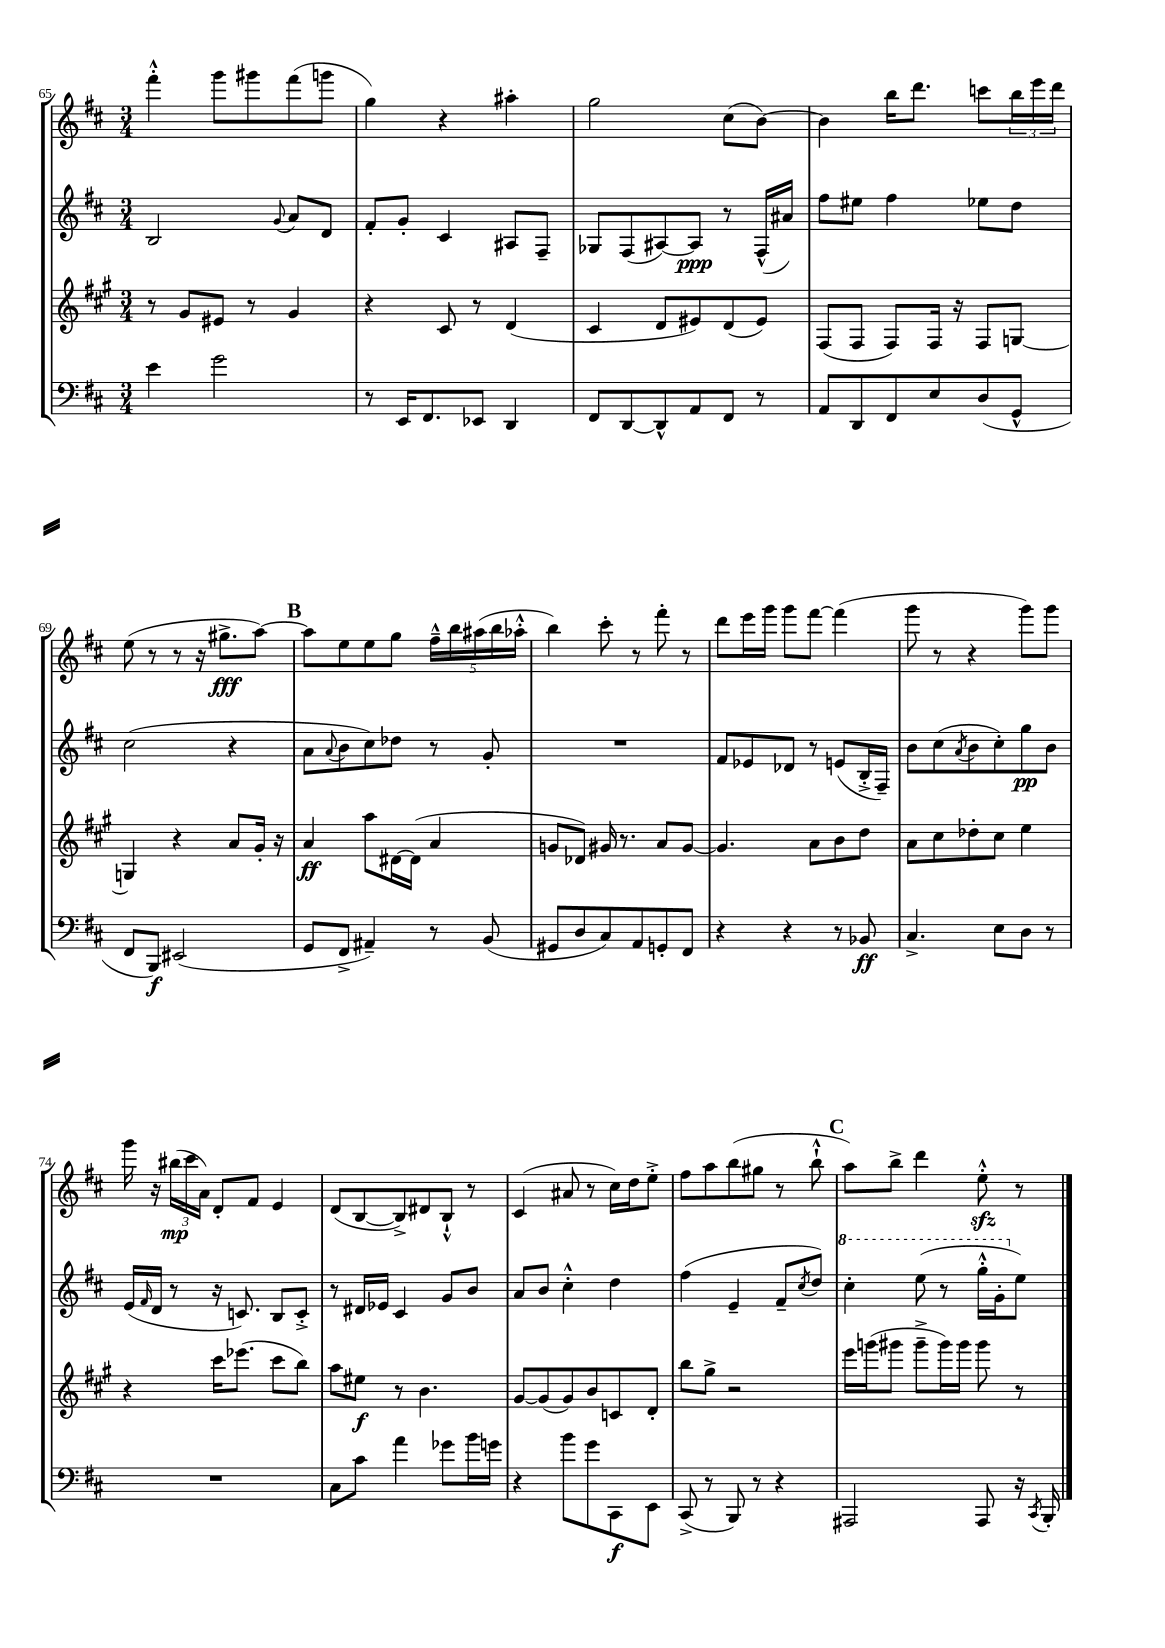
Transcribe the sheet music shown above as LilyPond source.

<<
\new StaffGroup <<
\new Staff = "s0" {
    \clef treble \key d \major \numericTimeSignature \time 3/4
    fis'''4-.-^ g'''8 gis'''8 fis'''8( g'''8 |
    g''4) r4 ais''4-. |
    g''2 cis''8( b'8~) |
    b'4 b''16 d'''8. c'''8 \tuplet 3/2 { b''16 e'''16 d'''16 } |
    e''8( r8 r8 r16 gis''8.->\fff a''8~) |
    \mark \markup { \bold "B" } a''8 e''8 e''8 g''8 \tuplet 5/4 { fis''16---^ b''16 ais''16( b''16 aes''16-.-^ } |
    b''4) cis'''8-. r8 fis'''8-. r8 |
    d'''8 e'''16 g'''16 g'''8 fis'''8~ fis'''4( |
    g'''8 r8 r4 g'''8) g'''8 |
    g'''16 r16 \tuplet 3/2 { bis''16\mp( cis'''16 a'16) } d'8-. fis'8 e'4 |
    d'8( b8~ b8->) dis'8 b8-!-^ r8 |
    cis'4( ais'8 r8 cis''16) d''16 e''8-.-> |
    fis''8 a''8 b''8( gis''8 r8 b''8-!-^ |
    \mark \markup { \bold "C" } a''8) b''8-> d'''4 e''8-.-^\sfz r8 \bar "|." |
}
\new Staff = "s1" {
    \clef treble \key d \major \numericTimeSignature \time 3/4
    b2 \appoggiatura { g'8 } a'8 d'8 |
    fis'8-. g'8-. cis'4 ais8 fis8-- |
    ges8 fis8( ais8~) ais8\ppp r8 fis16-^( ais'16) |
    fis''8 eis''8 fis''4 ees''8 d''8 |
    cis''2( r4 |
    \mark \markup { \bold "B" } a'8 \appoggiatura { a'8 } b'8 cis''8) des''8 r8 g'8-. |
    R2. |
    fis'8 ees'8 des'8 r8 e'8( b16-.-> fis16--) |
    b'8 cis''8( \acciaccatura { a'8 } b'8 cis''8-.) g''8\pp b'8 |
    e'16( \grace { fis'16 } d'16 r8 r16 c'8.) b8 c'8-.-> |
    r8 dis'16 ees'16 cis'4 g'8 b'8 |
    a'8 b'8 cis''4-.-^ d''4 |
    fis''4( e'4-- fis'8-- \acciaccatura { cis''8 } d''8) |
    \mark \markup { \bold "C" } \ottava #1 cis'''4-. e'''8( r8 g'''16-.-^ g''16-. \ottava #0 e''8) \bar "|." |
}
\new Staff = "s2" {
    \clef treble \key a \major \numericTimeSignature \time 3/4
    r8 gis'8 eis'8 r8 gis'4 |
    r4 cis'8 r8 d'4( |
    cis'4 d'8 eis'8) d'8( eis'8) |
    fis8( fis8 fis8) fis16 r16 fis8 g8~ |
    g4 r4 a'8 gis'16-. r16 |
    \mark \markup { \bold "B" } a'4\ff a''8 dis'16~ dis'16( a'4 |
    g'8 des'8) gis'16 r8. a'8 gis'8~ |
    gis'4. a'8 b'8 d''8 |
    a'8 cis''8 des''8-. cis''8 e''4 |
    r4 cis'''16 ees'''8.( cis'''8 b''8) |
    a''8 eis''8\f r8 b'4. |
    gis'8~ gis'8( gis'8) b'8 c'8 d'8-. |
    b''8 gis''8-> r2 |
    \mark \markup { \bold "C" } e'''16 g'''16( gis'''8 gis'''8---> gis'''16) gis'''16 gis'''8 r8 \bar "|." |
}
\new Staff = "s3" {
    \clef bass \key d \major \numericTimeSignature \time 3/4
    e'4 g'2 |
    r8 e,16 fis,8. ees,8 d,4 |
    fis,8 d,8~ d,8-^ a,8 fis,8 r8 |
    a,8 d,8 fis,8 e8 d8( g,8-^ |
    fis,8 b,,8\f) eis,2( |
    \mark \markup { \bold "B" } g,8 fis,8-> ais,4--) r8 b,8( |
    gis,8 d8 cis8) a,8 g,8-. fis,8 |
    r4 r4 r8 bes,8\ff |
    cis4.-> e8 d8 r8 |
    R2. |
    cis8 cis'8 a'4 ges'8 b'16 g'16 |
    r4 b'8 g'8 cis,8\f e,8 |
    cis,8->( r8 b,,8) r8 r4 |
    \mark \markup { \bold "C" } ais,,2 ais,,8 r16 \acciaccatura { cis,8 } b,,16-. \bar "|." |
}
>>
>>
\layout { \context { \Score currentBarNumber = #65 } }
